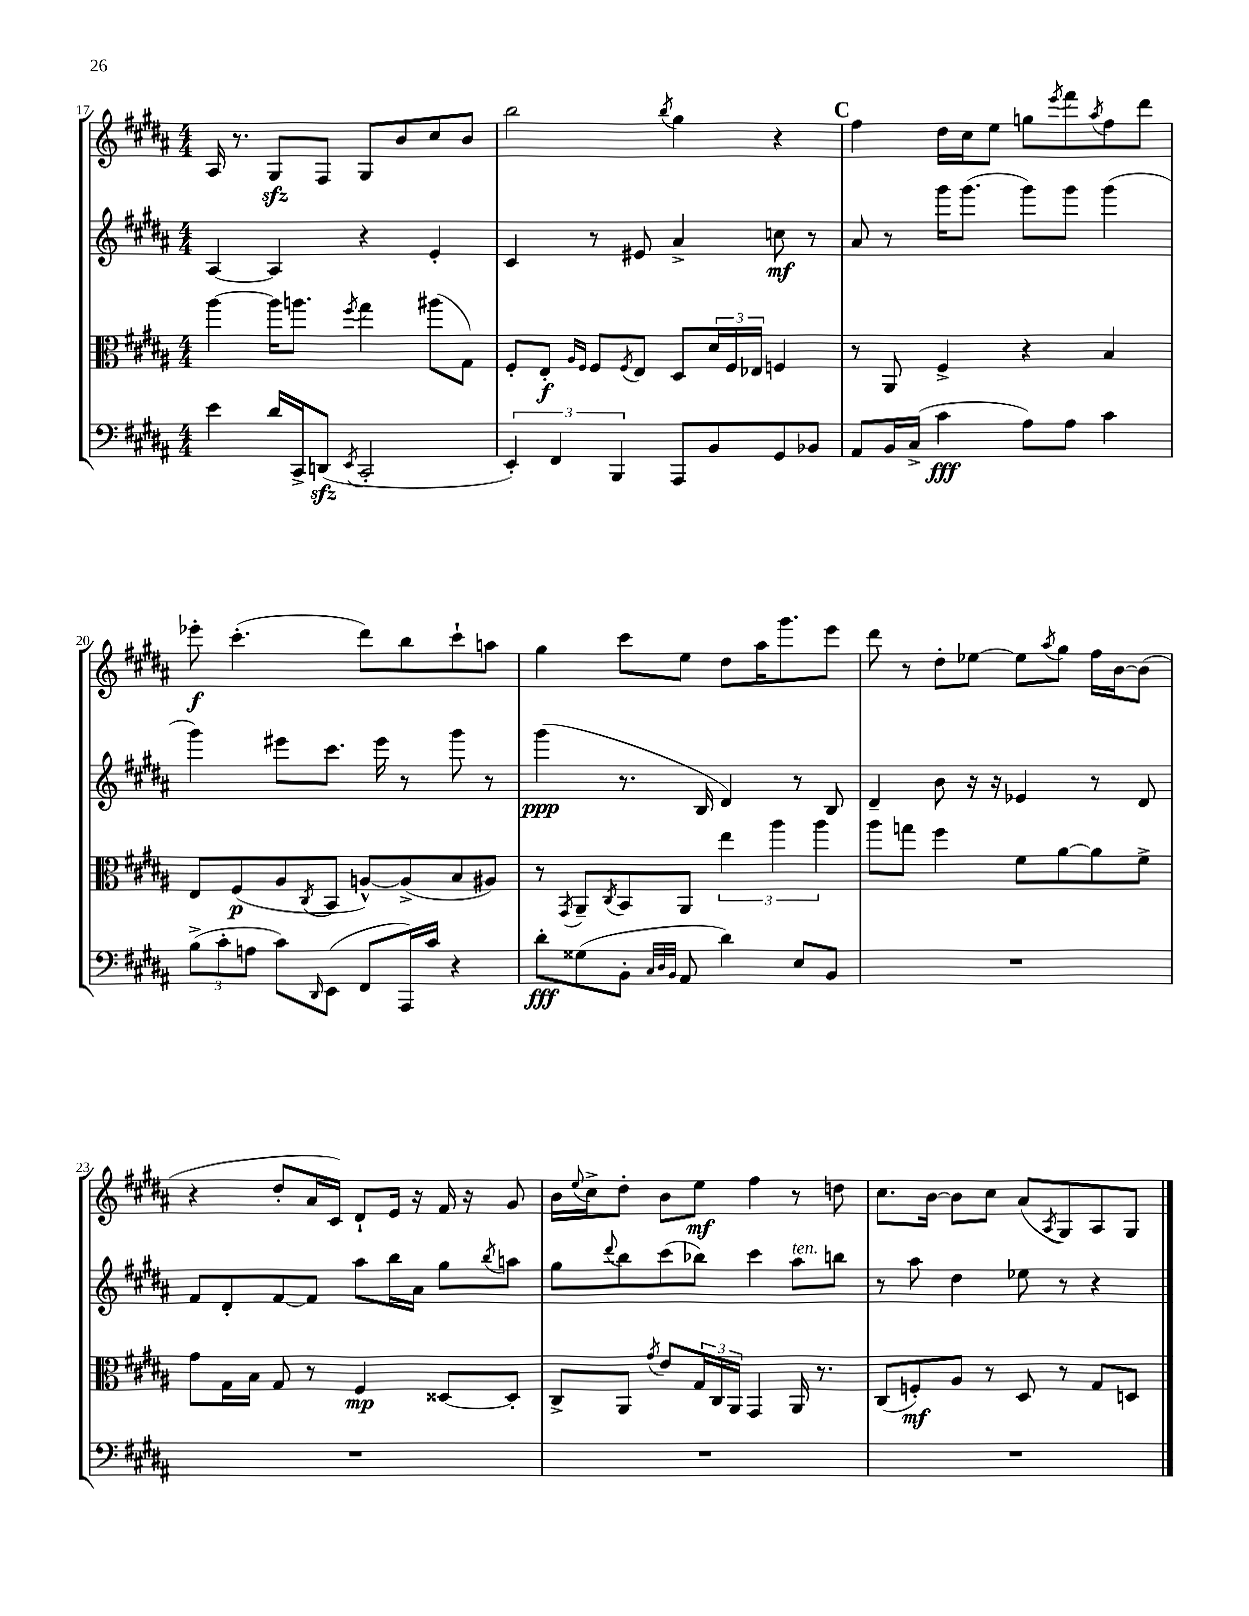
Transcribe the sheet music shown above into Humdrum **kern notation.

**kern	**dynam	**kern	**dynam	**kern	**dynam	**kern	**dynam
*part4	*part4	*part3	*part3	*part2	*part2	*part1	*part1
*staff4	*staff4	*staff3	*staff3	*staff2	*staff2	*staff1	*staff1
*clefF4	*	*clefC3	*	*clefG2	*	*clefG2	*
*k[f#c#g#d#a#]	*	*k[f#c#g#d#a#]	*	*k[f#c#g#d#a#]	*	*k[f#c#g#d#a#]	*
*M4/4	*	*M4/4	*	*M4/4	*	*M4/4	*
=17	=17	=17	=17	=17	=17	=17	=17
4e\	.	[4aa#\	.	[4A#/	.	16A#/	.
.	.	.	.	.	.	8.r	.
16d#/LL	.	16aa#\KL]	.	4A#/]	.	8G#zz/L	.
16CC#^/J	.	8.aan\J	.	.	.	.	.
(8DDnzz/J	.	.	.	.	.	8F#/J	.
8qEE/	.	8qff#/	.	.	.	.	.
2CC#'/	.	4gg#\	.	4r	.	8G#/L	.
.	.	.	.	.	.	8b/	.
.	.	(8aa#X\L	.	4e'/	.	8cc#/	.
.	.	8G#\J)	.	.	.	8b/J	.
=18	=18	=18	=18	=18	=18	=18	=18
6EE'/)	.	8F#'/L	.	4c#/	.	2bb\	.
.	.	8E'/J	f	.	.	.	.
6FF#/	.	.	.	.	.	.	.
.	.	16qqA#/LL	.	.	.	.	.
.	.	16qqF#/JJ	.	.	.	.	.
.	.	8F#/L	.	8r	.	.	.
6BBB/	.	.	.	.	.	.	.
.	.	8qF#/	.	.	.	.	.
.	.	8E/J	.	8e#X/	.	.	.
.	.	.	.	.	.	8qbb/	.
8AAA#/L	.	8D#/L	.	4a#^/	.	4gg#\	.
8BB/	.	24d#/L	.	.	.	.	.
.	.	24F#/	.	.	.	.	.
.	.	24E-X/JJ	.	.	.	.	.
8GG#/	.	4Fn/	.	8ccn\	mf	4r	.
8BB-X/J	.	.	.	8r	.	.	.
!!LO:REH:place=s1:t=C
=19	=19	=19	=19	=19	=19	=19	=19
8AA#/L	.	8r	.	8a#/	.	4ff#\	.
16BB/L	.	8AA#/	.	8r	.	.	.
(16C#^/JJ	.	.	.	.	.	.	.
4c#\	fff	4F#^/	.	16ggg#\KL	.	16dd#\LL	.
.	.	.	.	(8.ggg#\J	.	16cc#\J	.
.	.	.	.	.	.	8ee\J	.
8A#\L)	.	4r	.	8ggg#\L)	.	8ggn\L	.
.	.	.	.	.	.	8qeee/	.
8A#\J	.	.	.	8ggg#\J	.	8fff#\	.
.	.	.	.	.	.	8qaa#/	.
4c#\	.	4B/	.	(4ggg#\	.	8ff#\	.
.	.	.	.	.	.	8ddd#\J	.
!!LO:LB:g=z
=20	=20	=20	=20	=20	=20	=20	=20
(12B^\L	.	8E/L	.	4ggg#\)	.	8eee-X'\	f
12c#'\	.	.	.	.	.	.	.
.	.	(8F#/	p	.	.	(4.ccc#'\	.
12An\J	.	.	.	.	.	.	.
8c#\L)	.	8A#/	.	8eee#X\L	.	.	.
16qqDD#/	.	8qC#/	.	.	.	.	.
(8EE\J	.	8BB/J	.	8.ccc#\J	.	.	.
8FF#/L	.	[8An^^/L)	.	.	.	8ddd#\L)	.
.	.	.	.	16eee#\	.	.	.
16AAA#/L)	.	(8A^/]	.	8r	.	8bb\	.
16c#/JJ	.	.	.	.	.	.	.
4r	.	8B/	.	8ggg#\	.	8ccc#`\	.
.	.	8A#X/J)	.	8r	.	8aan\J	.
=21	=21	=21	=21	=21	=21	=21	=21
8d#'\L	fff	8r	.	(4ggg#\	ppp	4gg#\	.
.	.	8qGG#/	.	.	.	.	.
(8G##X\	.	8AA#~/L	.	.	.	.	.
.	.	8qC#/	.	.	.	.	.
8BB'\J	.	8BB/	.	8.r	.	8ccc#\L	.
32qqC#/LLL	.	.	.	.	.	.	.
32qqD#/	.	.	.	.	.	.	.
32qqBB/JJJ	.	.	.	.	.	.	.
8AA#/	.	8AA#/J	.	.	.	8ee\J	.
.	.	.	.	16B/	.	.	.
4d#\)	.	6ee\	.	4d#/)	.	8dd#\L	.
.	.	.	.	.	.	16aa#\K	.
.	.	6aa#\	.	.	.	.	.
.	.	.	.	.	.	8.ggg#\	.
8E/L	.	.	.	8r	.	.	.
.	.	6aa#\	.	.	.	.	.
8BB/J	.	.	.	8B/	.	8eee\J	.
=22	=22	=22	=22	=22	=22	=22	=22
1r	.	8aa#\L	.	4d#~/	.	8ddd#\	.
.	.	8ggn\J	.	.	.	8r	.
.	.	4ff#\	.	8b\	.	8dd#'\L	.
.	.	.	.	16r	.	[8ee-X\J	.
.	.	.	.	16r	.	.	.
.	.	8f#\L	.	4e-X/	.	8ee-\L]	.
.	.	.	.	.	.	8qaa#/	.
.	.	[8a#\	.	.	.	8gg#\J	.
.	.	8a#\]	.	8r	.	16ff#\LL	.
.	.	.	.	.	.	[16b\J	.
.	.	8f#^\J	.	8d#/	.	(8b\J]	.
!!LO:LB:g=z
=23	=23	=23	=23	=23	=23	=23	=23
1r	.	8g#\L	.	8f#/L	.	4r	.
.	.	16G#\L	.	8d#'/	.	.	.
.	.	16B\JJ	.	.	.	.	.
.	.	8G#/	.	[8f#/	.	8dd#'/L	.
.	.	8r	.	8f#/J]	.	16a#/L	.
.	.	.	.	.	.	16c#/JJ)	.
.	.	4F#/	mp	8aa#\L	.	8d#`/L	.
.	.	.	.	16bb\L	.	16e/Jk	.
.	.	.	.	16a#\JJ	.	16r	.
.	.	[8D##X/L	.	8gg#\L	.	16f#/	.
.	.	.	.	.	.	16r	.
.	.	.	.	8qbb/	.	.	.
.	.	8D##'/J]	.	8aan\J	.	8g#/	.
=24	=24	=24	=24	=24	=24	=24	=24
1r	.	8C#^/L	.	8gg#\L	.	16b\LL	.
.	.	.	.	.	.	8qqee/	.
.	.	.	.	.	.	16cc#^\J	.
.	.	.	.	8qqddd#/	.	.	.
.	.	8AA#/J	.	8bb\	.	8dd#'\J	.
.	.	8qg#/	.	.	.	.	.
.	.	8e/L	.	(8ccc#\	.	8b\L	.
.	.	24G#/L	.	8bb-X\J)	.	8ee\J	mf
.	.	24C#/	.	.	.	.	.
.	.	24AA#/JJ	.	.	.	.	.
.	.	4GG#/	.	4ccc#\	.	4ff#\	.
!	!	!	!	!LO:TX:a:i:t=ten.	!	!	!
.	.	16AA#/	.	8aa#\L	.	8r	.
.	.	8.r	.	.	.	.	.
.	.	.	.	8bbn\J	.	8ddn\	.
=25	=25	=25	=25	=25	=25	=25	=25
1r	.	(8C#/L	.	8r	.	8.cc#\L	.
.	.	8Fn'/)	mf	8aa#\	.	.	.
.	.	.	.	.	.	[16b\Jk	.
.	.	8A#/J	.	4dd#\	.	8b\L]	.
.	.	8r	.	.	.	8cc#\J	.
.	.	8D#/	.	8ee-X\	.	(8a#/L	.
.	.	.	.	.	.	8qA#/	.
.	.	8r	.	8r	.	8G#/)	.
.	.	8G#/L	.	4r	.	8A#/	.
.	.	8Dn/J	.	.	.	8G#/J	.
==	==	==	==	==	==	==	==
*-	*-	*-	*-	*-	*-	*-	*-
